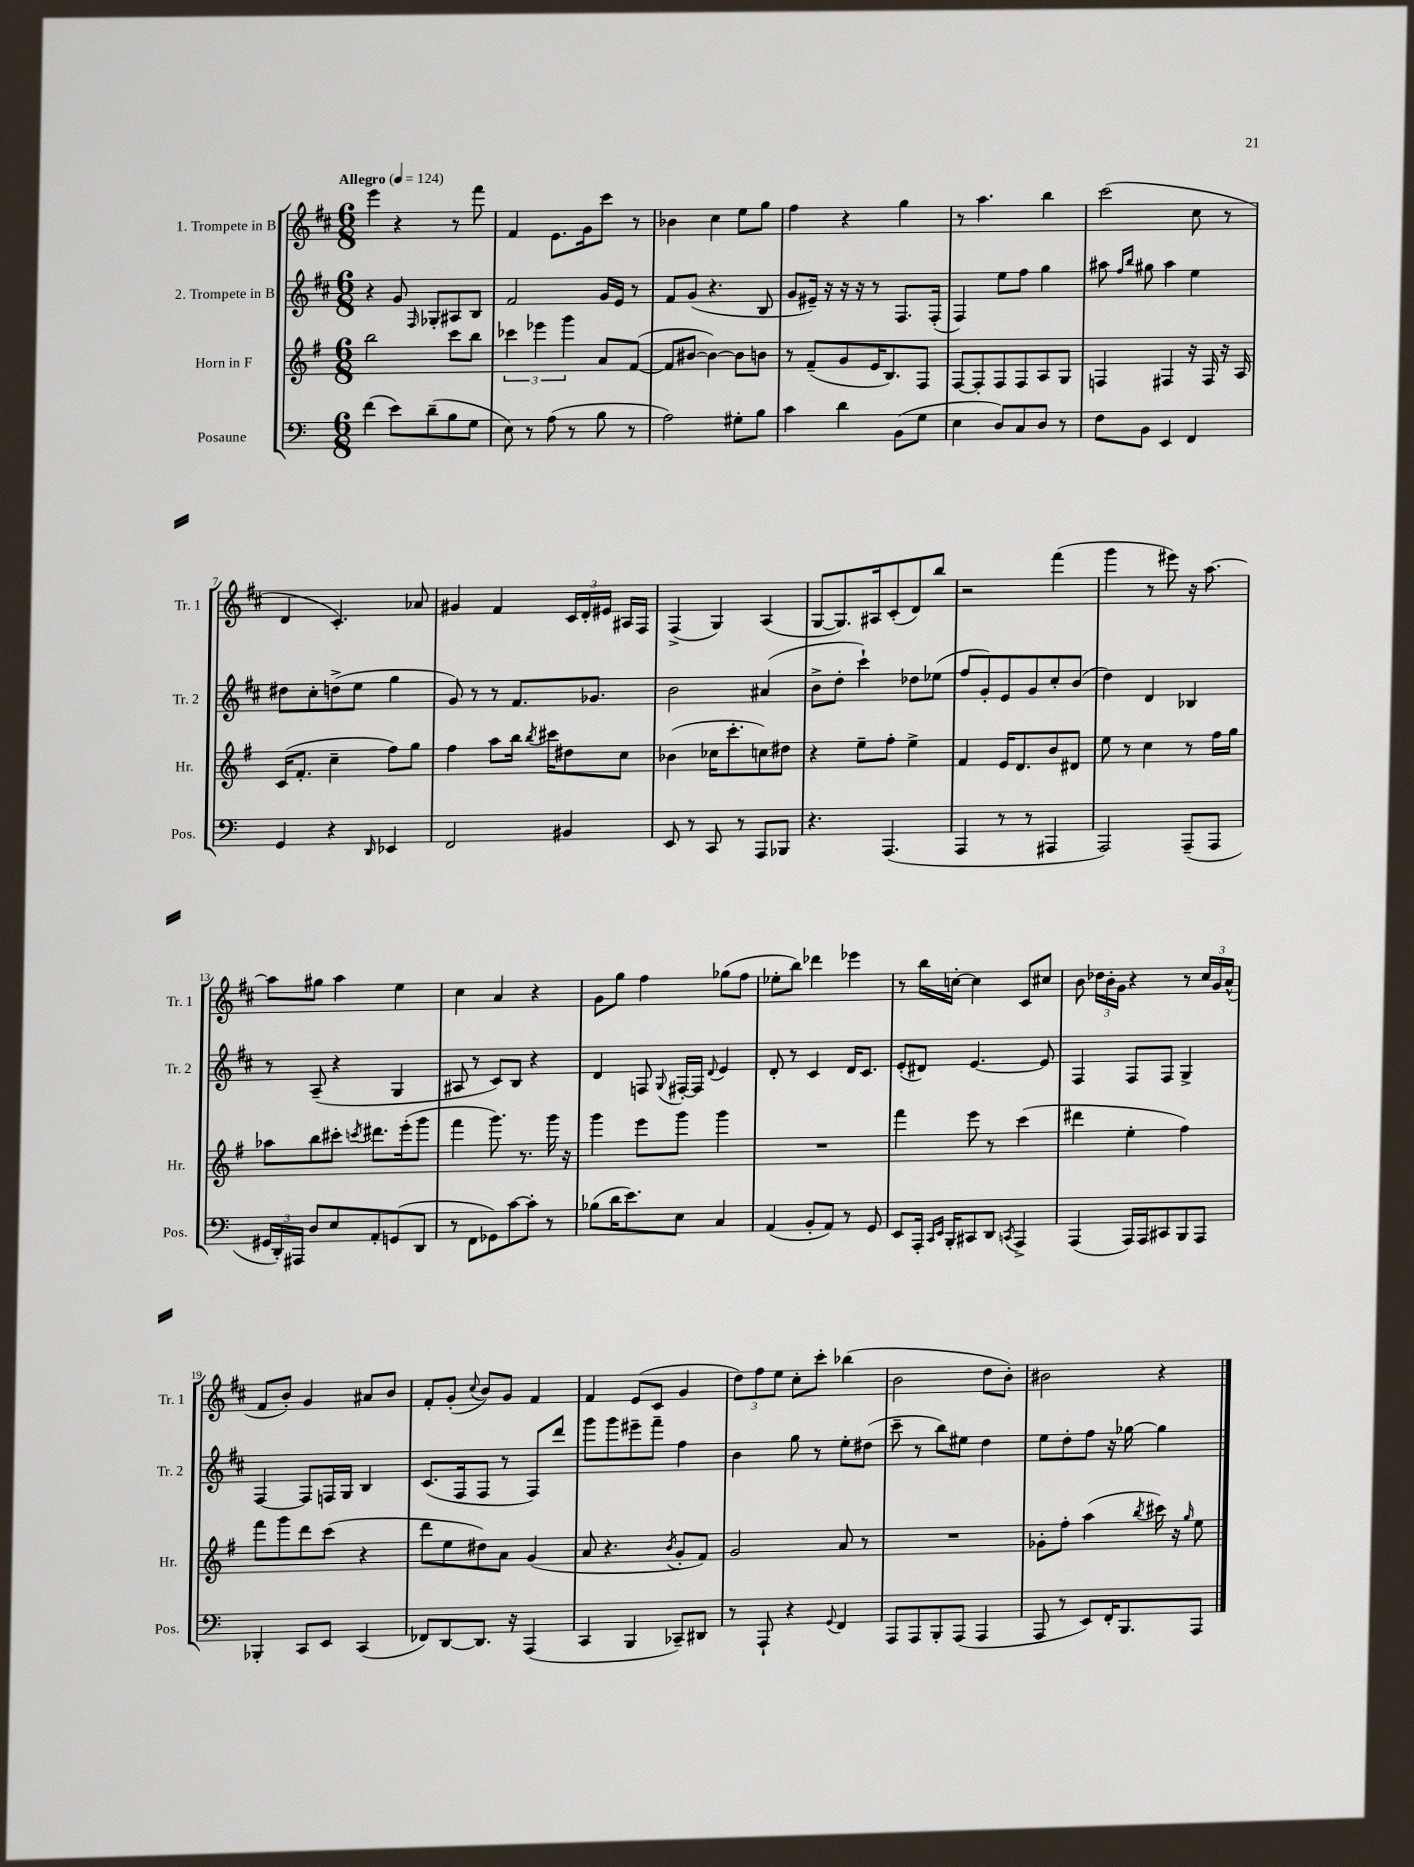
<<
\new StaffGroup <<
\new Staff = "s0" \with { instrumentName = "1. Trompete in B" shortInstrumentName = "Tr. 1" } {
    \clef treble \key d \major \numericTimeSignature \time 6/8 \tempo "Allegro" 4 = 124
    \autoBeamOff e'''4 r4 r8 fis'''8 |
    fis'4 e'8.[ g'16 cis'''8] r8 |
    bes'4 cis''4 e''8[ g''8] |
    fis''4 r4 g''4 |
    r8 a''4. b''4 |
    cis'''2( cis''8 r8 |
    d'4 cis'4.-.) aes'8 |
    gis'4 fis'4 \tuplet 3/2 { cis'16[ d'16-. eis'16] } ais16[ fis16] |
    fis4->( g4) a4( |
    g8[~ g8.) ais16 cis'8-.( d'8) b''8] |
    r2 fis'''4( |
    g'''4 r8 eis'''8) r16 a''8.~ |
    a''8[ gis''8] a''4 e''4 |
    cis''4 a'4 r4 |
    g'8[ g''8] fis''4 ges''8[( fis''8] |
    ees''8[-. b''8]) des'''4 ees'''4 |
    r8 b''16[ c''16]~-. c''4 cis'8[ cis''8] |
    b'8 \tuplet 3/2 { des''16[ b'16-. g'16] } r4 r8 \tuplet 3/2 { cis''16[ g'16 a'16]-^( } |
    fis'8[ b'8]-.) g'4 ais'8[ b'8] |
    fis'8[-. g'8]-.( \appoggiatura { cis''8 } b'8[) g'8] fis'4 |
    fis'4 e'8[( cis'8] g'4 |
    \tuplet 3/2 { d''8[) fis''8 e''8] } cis''8[-. cis'''8]-. bes''4( |
    b'2 d''8[ b'8]-.) |
    bis'2 r4 \bar "|." |
}
\new Staff = "s1" \with { instrumentName = "2. Trompete in B" shortInstrumentName = "Tr. 2" } {
    \clef treble \key d \major \numericTimeSignature \time 6/8
    \autoBeamOff r4 g'8 \grace { fis16 } ges8[-. ais8 b8] |
    fis'2 g'16[ e'16] r8 |
    fis'8[ g'8]( r4. b8 |
    g'8[ eis'16]--) r16 r16 r16 r8 fis8.[ fis16]-.( |
    fis4) e''8[ fis''8] g''4 |
    ais''8 \grace { fis''16[ b''16] } gis''8 ais''4 e''4 |
    dis''8[ cis''8-. d''8->( e''8] g''4 |
    g'8) r8 r8 fis'8.[ ges'8.] |
    b'2 ais'4( |
    b'8[-> d''8]-. cis'''4-!) des''8[ ees''8]( |
    fis''8[ g'8-.) e'8 g'8 cis''8-. b'8]( |
    d''4) d'4 bes4 |
    r8 a8--( r4 g4 |
    ais8 r8 cis'8[) b8] r4 |
    d'4 f8 \appoggiatura { g8 } fis16[~-. fis16] \appoggiatura { d'8 } e'4 |
    d'8-. r8 cis'4 d'16[ cis'8.] |
    e'8[-.( dis'8]) e'4.~ e'8 |
    fis4 fis8[ fis8] g4-> |
    fis4~ fis8[ f16 g16] b4 |
    cis'8.[( fis16 fis8] r8 fis8[) d'''8] |
    g'''8[ g'''8 eis'''8-- fis'''8]-- fis''4 |
    b'4 g''8 r8 e''8[-. dis''8]( |
    cis'''8-- r8 b''8[) eis''8] d''4 |
    e''8[ d''8-. fis''8] r16 ges''16~ ges''4 \bar "|." |
}
\new Staff = "s2" \with { instrumentName = "Horn in F" shortInstrumentName = "Hr." } {
    \clef treble \key g \major \numericTimeSignature \time 6/8
    \autoBeamOff b''2 c'''8[ b''8] |
    \tuplet 3/2 { ces'''4 ees'''4 g'''4 } a'8[ fis'8]~( |
    fis'8[ bis'8]~ bis'4~) bis'8[ b'8] |
    r8 fis'8[--( g'8 e'16 b8.) fis8] |
    fis8[~ fis8-. fis8 fis8 a8 g8] |
    f4 fis4 r16 fis16 r16 a16 |
    c'16[( fis'8.]-. c''4-- fis''8[) g''8] |
    fis''4 a''8[ b''16] \acciaccatura { b''8 } cis'''16[ dis''8 c''8] |
    bes'4( ces''16[ c'''8.-. c''8) dis''8] |
    r4 e''8[-- fis''8]-. e''4-> |
    fis'4 e'16[ d'8. b'8 dis'8] |
    e''8 r8 c''4 r8 fis''16[ g''16] |
    aes''8[ b''8 cis'''8]-. \acciaccatura { c'''8 } dis'''8.[ e'''16-.( g'''8] |
    fis'''4 g'''8.) r8. g'''16 r16 |
    g'''4 e'''8[ g'''8] g'''4 |
    R2. |
    fis'''4 e'''8 r8 c'''4( |
    dis'''4 e''4-. fis''4) |
    fis'''8[ g'''8 d'''8 c'''8]( r4 |
    d'''8[ e''8 dis''8) a'8] g'4( |
    a'8 r4. \acciaccatura { b'8 } g'8[-. fis'8]) |
    g'2 a'8 r8 |
    R2. |
    ges'8[-. fis''8]-. a''4( \acciaccatura { b''8 } cis'''16) r16 \grace { g''16 } e''8 \bar "|." |
}
\new Staff = "s3" \with { instrumentName = "Posaune" shortInstrumentName = "Pos." } {
    \clef bass \key c \major \numericTimeSignature \time 6/8
    \autoBeamOff f'4( e'8[) d'8--( b8 g8] |
    e8) r8 a8( r8 b8 r8 |
    a2) gis8[-. b8] |
    c'4 d'4 b,8[( g8] |
    e4 d8[) c8 d8] r8 |
    f8[ b,8] e,4 f,4 |
    g,4 r4 \grace { d,16 } ees,4 |
    f,2 bis,4 |
    e,8 r8 c,8 r8 a,,8[ bes,,8] |
    r4. a,,4.( |
    a,,4 r8 r8 ais,,4 |
    a,,2) a,,8[--( a,,8] |
    \tuplet 3/2 { gis,16[ d,16-.) ais,,16] } d8[ e8 a,8-. g,8( d,8] |
    r8 f,8[ ges,8) c'8~ c'8]-. r8 |
    bes8[( d'16 e'8.) e8] c4 |
    a,4( b,8[-. a,8]) r8 g,8 |
    e,8[ a,,16]-. \grace { c,16[ e,16] } b,,16[-. cis,8 d,8] \acciaccatura { c,8 } a,,4-> |
    a,,4( a,,16[) a,,16 cis,8 b,,8 a,,8] |
    bes,,4-. c,8[ e,8] c,4( |
    fes,8[) d,8~ d,8.] r16 a,,4( |
    c,4 b,,4 ces,8[--) dis,8] |
    r8 a,,8-! r4 \appoggiatura { g,8 } f,4 |
    a,,8[ a,,8 b,,8-. a,,8]( a,,4 |
    a,,8 r8 e,8[) f,16-. b,,8. a,,8] \bar "|." |
}
>>
>>
